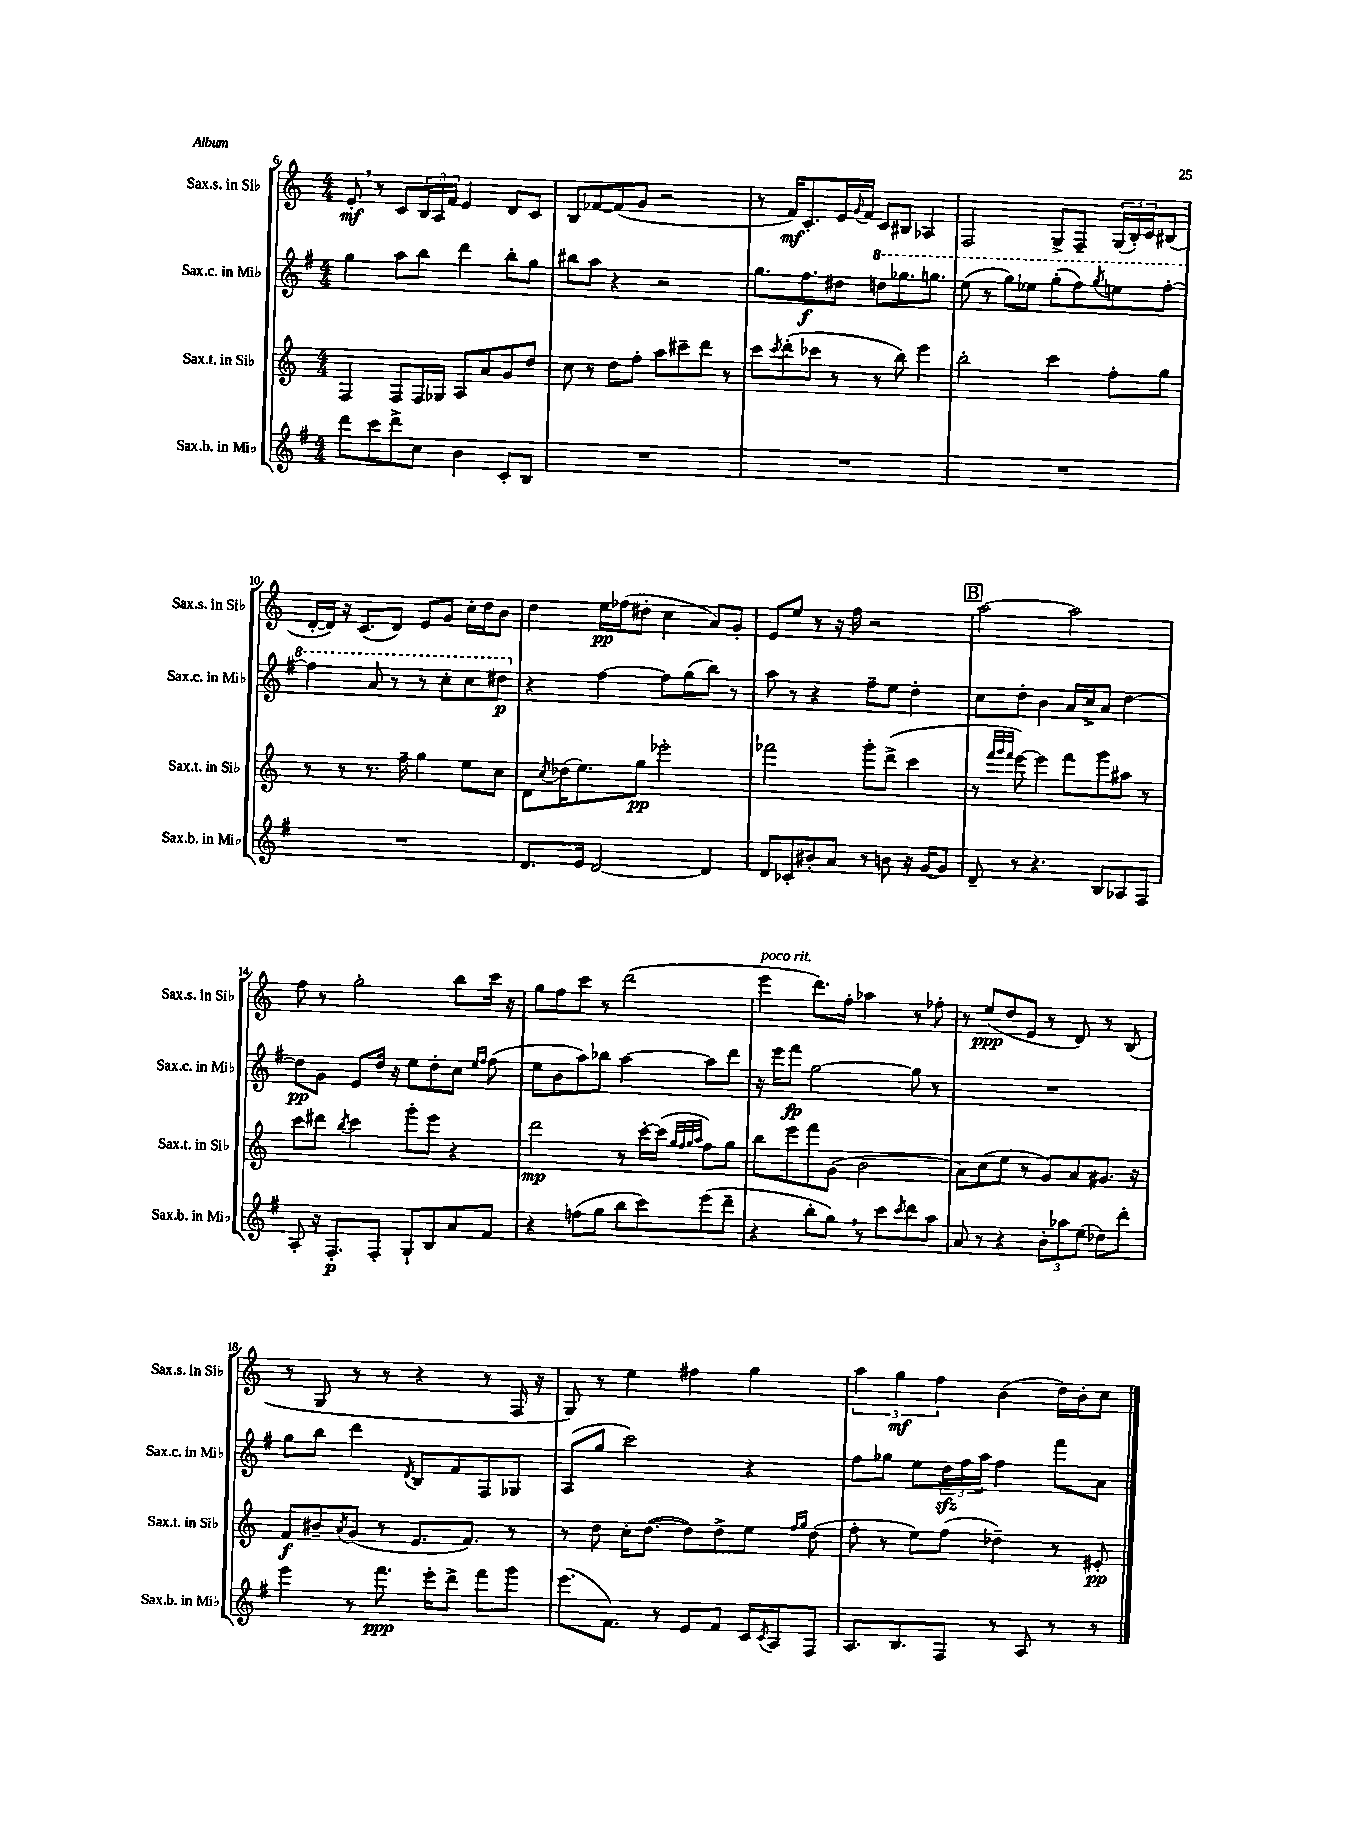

**kern	**kern	**kern	**kern
*staff4	*staff3	*staff2	*staff1
*clefG2	*clefG2	*clefG2	*clefG2
*k[f#]	*k[]	*k[f#]	*k[]
*M4/4	*M4/4	*M4/4	*M4/4
8ddd	4F	4gg	8e'
8ccc	.	.	8r
8ddd^	8F	8aa	8c
8cc	16F	8bb	24B
.	.	.	24A
.	16G-	.	.
.	.	.	24f
4b	8A	4ddd	4e
.	8a	.	.
8c'	8g	8bb'	8d
8B	8dd	8gg	8c
=	=	=	=
1r	8cc	8bb#	8B
.	8r	8aa	[8f-
.	8dd	4r	(8f-]
.	8ff'	.	8g
.	8aa	2r	2r
.	8ccc#~	.	.
.	8ddd	.	.
.	8r	.	.
=	=	=	=
1r	8ccc	8.gg	8r
.	8qccc	.	.
.	(8ddd'	.	16f)
.	.	8.ff#	8.c'
.	8ccc-	.	.
.	8r	8dd#	16e
.	.	.	8qqg
.	.	.	16f
.	8r	8ddd	8c
.	8bb)	8.ggg-	8B#
.	4eee	.	4A-
.	.	8.ggg	.
=	=	=	=
1r	2bb'	(8eee	2F
.	.	8r	.
.	.	8ggg)	.
.	.	8eee-	.
.	4ccc	(8ggg'	8G^
.	.	8fff#)	8F~
.	.	8qggg	.
.	8ff'	8eee	(24G
.	.	.	24B')
.	.	.	24c
.	8gg	[8fff#'	(8B#
=	=	=	=
1r	8r	4fff#]	[16d'
.	.	.	16d])
.	8r	.	16r
.	.	.	(8.c
.	8.r	8aa	.
.	.	8r	8d)
.	16ff~	.	.
.	4gg	8r	8e
.	.	8ccc'	8g
.	8ee	8ccc	16cc'
.	.	.	16dd
.	8cc	8ddd#	8b
=	=	=	=
8.d	8d	4r	4dd
.	8qcc	.	.
.	(16dd-	.	.
16e	8.ee)	.	.
[2d	.	[4ff#	16ee
.	.	.	(16ff-
.	8gg	.	8dd#'
.	2eee-'	8ff#]	4cc
.	.	(8gg	.
4d]	.	8bb)	8a)
.	.	8r	8g'
=	=	=	=
8d	2fff-	8aa	8e
8c-'	.	8r	8ee
8b#'	.	4r	8r
8a	.	.	16r
.	.	.	16ff
8r	8ggg'	8ff#~	2r
8b	(8ddd^	8ee	.
16r	4ccc	4dd'	.
[16g	.	.	.
8g]	.	.	.
=	=	=	=
8d~	8r	8cc	[2aa
.	32qqfff	.	.
.	32qqggg	.	.
.	32qqfff	.	.
8r	[8eee)	8dd'	.
4.r	4eee]	4b	.
.	8fff	16a	2aa]
.	.	16cc^	.
8B	8ggg	8a	.
8A-	8aa#	[4dd	.
8F#	8r	.	.
=	=	=	=
8A'	8ccc	8dd]	8ff
16r	8ddd#	8g	8r
8.F#'	.	.	.
.	8qbb	.	.
.	4ccc	8e	2gg'
8F#'	.	16dd	.
.	.	16r	.
8G`	8ggg'	8ee	.
8B	8eee	8dd'	.
8a	4r	8cc	8bb
.	.	16qqee	.
.	.	16qqff#	.
8f#	.	(8ff#	16ccc
.	.	.	16r
=	=	=	=
4r	2ddd	8ee	8gg
.	.	8b	8ff
(8ff	.	8aa)	8ccc
8gg	.	8bb-	8r
8bb	8r	[4aa	(2ddd
8ccc)	[16ccc'	.	.
.	(16ccc]	.	.
.	32qqgg	.	.
.	32qqff	.	.
.	32qqgg	.	.
.	32qqaa	.	.
(8eee	8ff)	8aa]	.
8ddd~	8gg	8ddd	.
=	=	=	=
4r	8bb	16r	4eee
.	.	16eee	.
.	8eee	8fff#	.
8bb'	8fff	[2gg	8.ddd)
8gg)	(8g	.	.
.	.	.	16ff'
8r	2b	.	4aa-
8ccc	.	.	.
8qccc	.	.	.
8ddd	.	8gg]	8r
8aa	.	8r	8ff-'
=	=	=	=
8a	8a)	1r	8r
8r	(8cc	.	(8ee
4r	8ee	.	8dd
.	8r	.	8e
12b'	8g)	.	8r
12aa-	.	.	.
.	8a	.	8d)
(12ee	.	.	.
8dd-)	8.g#	.	8r
8ddd'	.	.	(8B
.	16r	.	.
=	=	=	=
4eee	8f	8gg	8r
.	8b#~	8bb	8G
.	8qa	.	.
8r	(8g	4ddd	8r
8.fff#	8r	.	8r
.	.	8qd	.
.	8.e	8B	4r
16eee'	.	.	.
8ddd^	.	8f#	.
.	8.f)	.	.
8fff#	.	8F#	8r
8ggg	8r	8G-	16F
.	.	.	16r
=	=	=	=
(8.eee	8r	(8A	8G)
.	8dd	8gg	8r
8.f#)	.	.	.
.	16cc'	2ccc)	4ee
.	([8.dd	.	.
8r	.	.	.
8e	8dd])	.	4ff#
8f#	8dd^	.	.
16c	8ee	4r	4gg
8qc	.	.	.
16A	.	.	.
.	16qqff	.	.
.	16qqgg	.	.
8F#	(8dd	.	.
=	=	=	=
8.A	8ff'	8ff#	6aa
.	8r	8gg-	.
.	.	.	6gg
8.B	.	.	.
.	8ee)	8ee	.
.	.	.	6ff
8F#	(8ff	24dd	.
.	.	24ff#	.
.	.	24aa	.
8r	4dd-~)	4ff#	(4b
8A	.	.	.
8r	8r	8fff#	16dd)
.	.	.	16b'
8r	8e#'	8a	8cc
==	==	==	==
*-	*-	*-	*-
